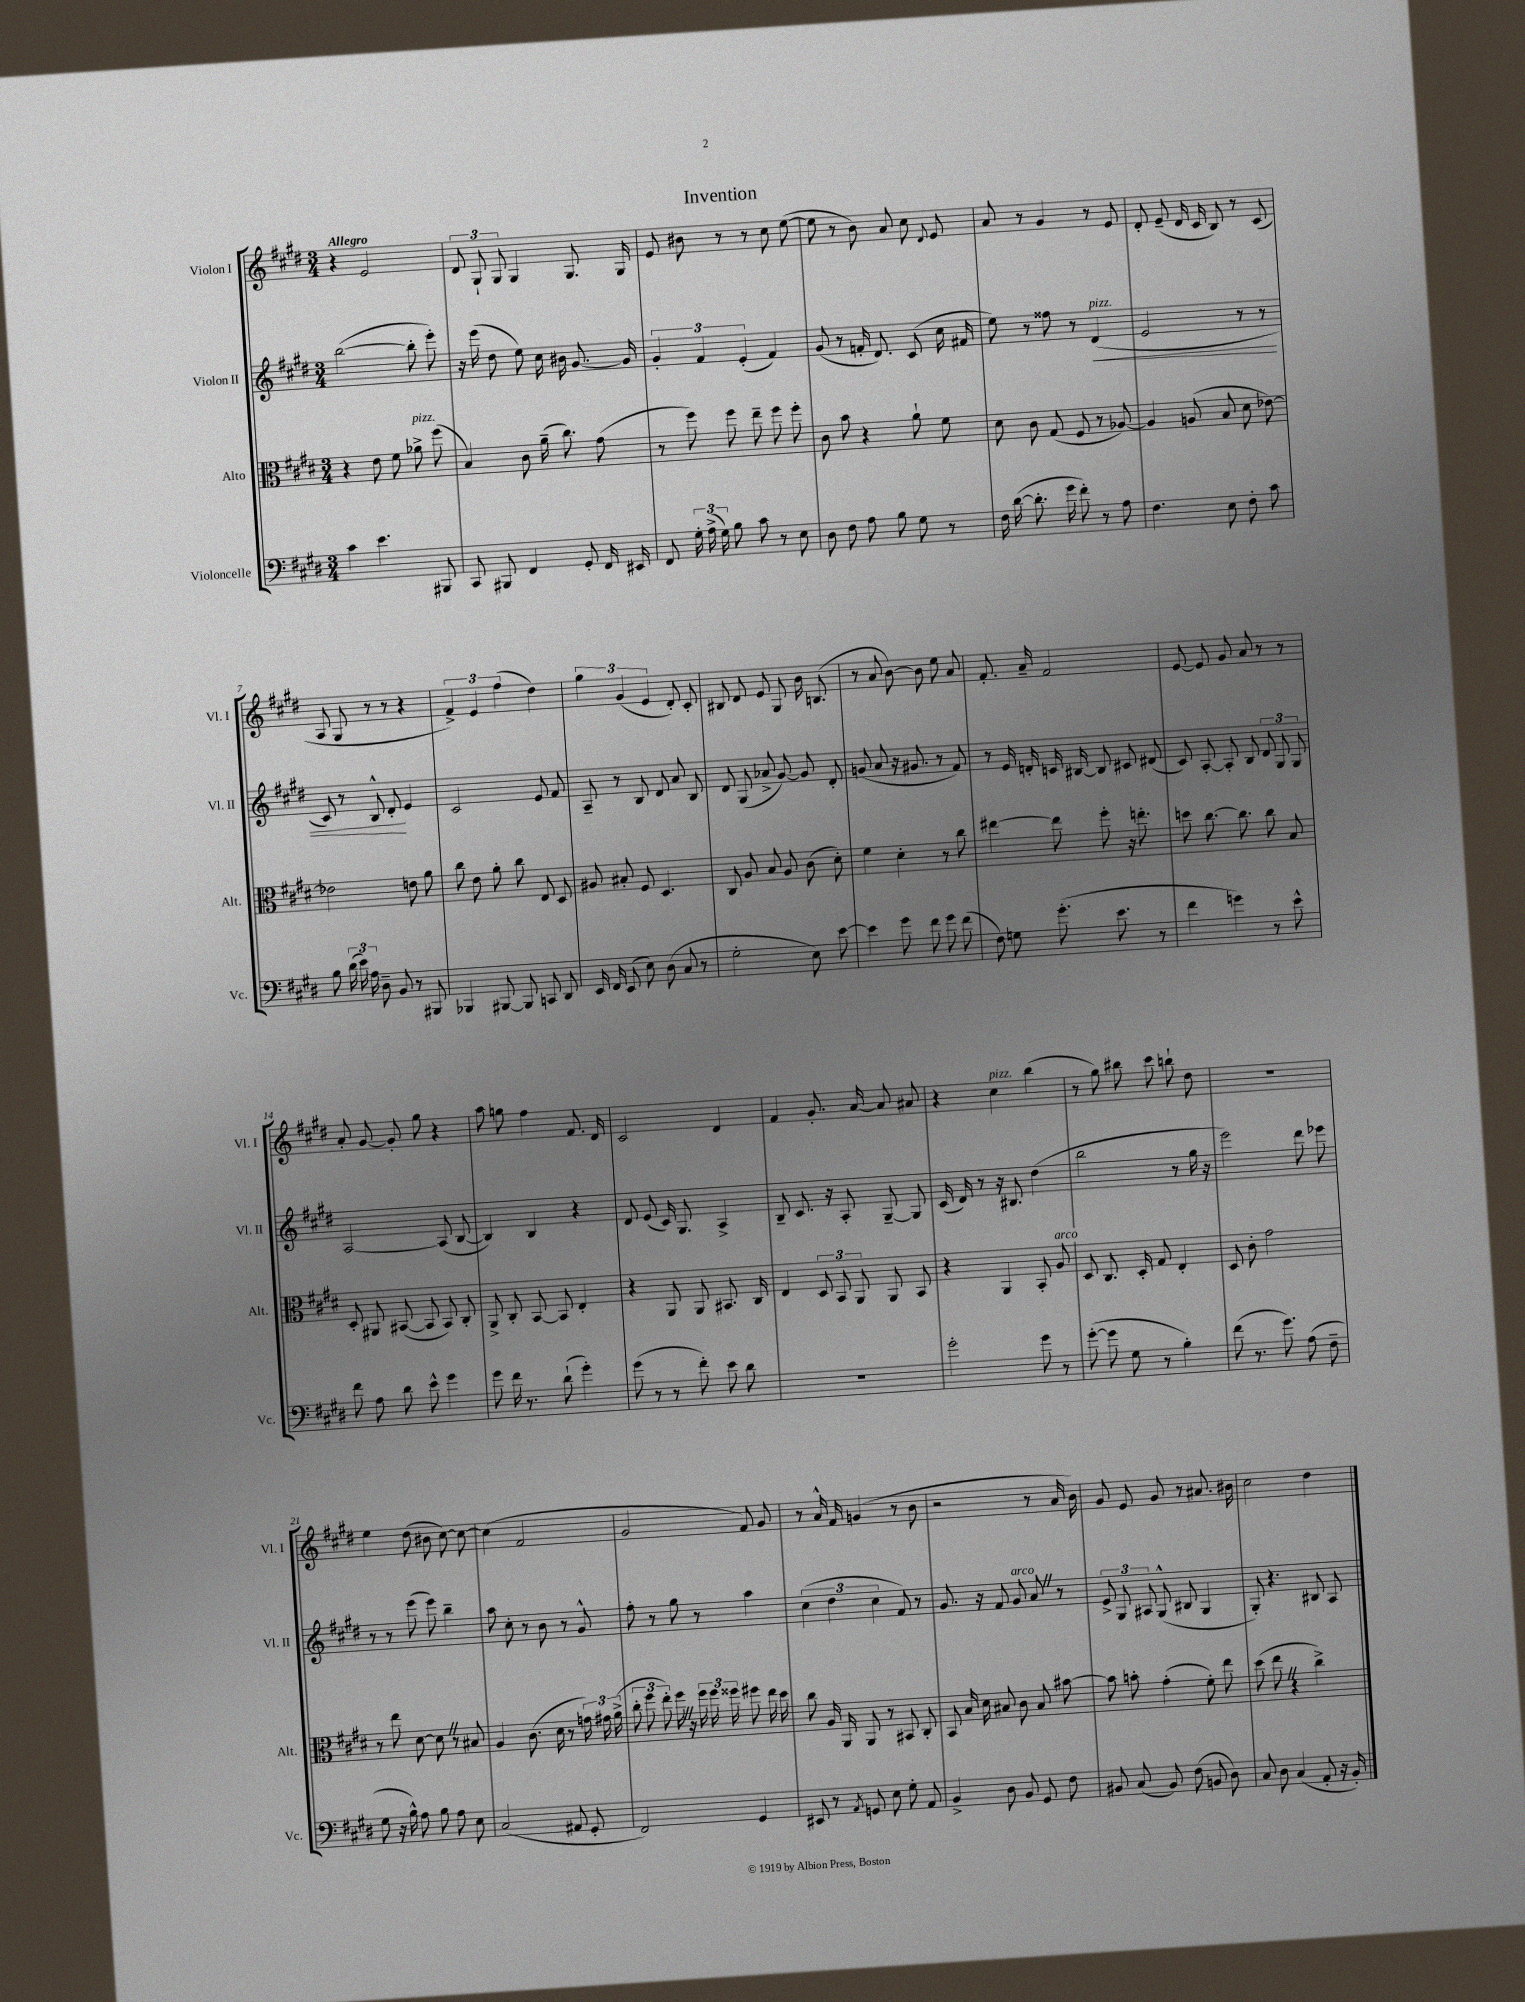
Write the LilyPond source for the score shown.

\header { title = "Invention" }
<<
\new StaffGroup <<
\new Staff = "s0" \with { instrumentName = "Violon I" shortInstrumentName = "Vl. I" } {
    \clef treble \key e \major \numericTimeSignature \time 3/4 \tempo "Allegro"
    \autoBeamOff r4 e'2 |
    \tuplet 3/2 { dis'8 gis8-! gis8 } gis4 gis8. gis16 |
    e'8 bis'8 r8 r8 cis''8 e''8~( |
    e''8 r8 b'8) a'8 cis''8 \appoggiatura { dis'8 } e'8 |
    a'8 r8 gis'4 r8 e'8 |
    dis'8-. e'8--( dis'16 cis'16 b8) r8 cis'8( |
    a8 gis8 r8 r8 r4 |
    \tuplet 3/2 { fis'4->) e'4 fis''4( } dis''4) |
    \tuplet 3/2 { gis''4 gis'4( e'4 } dis'8-.) cis'8-. |
    bis8 dis'8 e'8 gis8 b'16 b8.( |
    r8 a'8 b'8~) b'8 e''8 a'8 |
    fis'8.-. a'16-- fis'2 |
    e'8~ e'8 gis'8 a'8 r8 r8 |
    a'8-. gis'8~ gis'8-. gis''8 r4 |
    a''8 g''8 fis''4 fis'8. dis'16 |
    cis'2 dis'4 |
    fis'4 gis'8.-. a'16~ a'8 ais'8 |
    r4 cis''4^\markup { \italic "pizz." } b''4( |
    r8 gis''8) bis''8 cis'''8 b''8-! dis''8 |
    R2. |
    e''4 dis''8( bis'8 cis''8~) cis''8~ |
    cis''4( fis'2 |
    gis'2 fis'8) gis'8 |
    r8 a'16-^ fis'16 g'4( r8 b'8 |
    r2 r8 a'16 b'16) |
    gis'8 e'8 gis'8 r8 ais'8. bis'16 |
    cis''2 dis''4 \bar "|." |
}
\new Staff = "s1" \with { instrumentName = "Violon II" shortInstrumentName = "Vl. II" } {
    \clef treble \key e \major \numericTimeSignature \time 3/4
    \autoBeamOff b''2~( b''8-. e'''8-.) |
    r16 e'''16( dis''8 e''8) cis''16 bis'16 gis'8.~ gis'16 |
    \tuplet 3/2 { gis'4-. fis'4 e'4-.( } fis'4) |
    gis'8( r8 f'16-. dis'8.) cis'8( cis''16 fis'16 |
    e''8) r8 fisis''8 r8 dis'4\<^\markup { \italic "pizz." }( |
    e'2 r8 r8 |
    cis'8) r8 b8-^ dis'8-.\! e'4 |
    cis'2 e'8 fis'8 |
    a8-- r8 b8 dis'8 a'8 b8 |
    dis'8 gis8( aes'8-> gis'8~) gis'8 dis'8-. |
    g'8( a'8 r16 gis'8. r8 fis'8) |
    r8 e'16 d'16-. c'16 bis16~ bis8 cis'8 dis'8( |
    cis'8) a8~-. a8-. b8 \tuplet 3/2 { dis'8 gis8 gis8 } |
    a2~ a8( b8~ |
    b4) b4 r4 |
    dis'8 e'8( cis'16) gis8. a4-> |
    b8-- cis'8. r16 a8-. gis8~-- gis8 |
    cis'16( dis'16) r8 r16 bis8. dis''4( |
    b''2 r8 gis''16 r16 |
    e'''2) dis'''8 ees'''8 |
    r8 r8 e'''8( e'''8) b''4-- |
    a''8 cis''8-. r8 b'8 r8 gis'8-^ |
    fis''8-. r8 gis''8 r8 a''4 |
    \tuplet 3/2 { cis''4( dis''4 cis''4 } fis'8) r8 |
    gis'8. r16 fis'8 gis'8^\markup { \italic "arco" } a'8 \once \override BreathingSign.text = \markup { \musicglyph "scripts.caesura.straight" } \breathe r8 |
    \tuplet 3/2 { e'8-> gis8 ais8 } gis8-^( bis8 gis4 |
    gis8-.) r4. bis8 a8 \bar "|." |
}
\new Staff = "s2" \with { instrumentName = "Alto" shortInstrumentName = "Alt." } {
    \clef alto \key e \major \numericTimeSignature \time 3/4
    \autoBeamOff r4 e'8 fis'8 aes'8->^\markup { \italic "pizz." } fis''8( |
    b4) cis'8 a'16--( cis''8.) gis'8( |
    r8 fis''8) fis''8 e''8-- fis''8 fis''8-. |
    cis'8 b'8 r4 a'8-! fis'8 |
    dis'8 cis'8 gis8( fis8 r8 aes8~) |
    aes4 a8( b8 dis'8 ees'8~) |
    ees'2 e'8 a'8 |
    cis''8 e'8 a'8-. cis''8 e8 dis8 |
    ais8 bis8-. fis8 dis4. |
    cis8 a8 b8 a8 cis'8( dis'8-.) |
    fis'4 dis'4-. r8 cis''8 |
    eis''4~ eis''8 fis''8-. r16 e''8.-. |
    d''8 cis''8.~ cis''8. cis''8 b8 |
    dis8-. ais,8 bis,8~( bis,8 bis,8) cis8-. |
    a,8-> cis8-. b,8~ b,8 e4-. |
    r4 a,8 a,8 bis,8. cis16 |
    e4 \tuplet 3/2 { dis8 b,8 a,8 } a,8 b,8 |
    r4 a,4 b,8-. a8^\markup { \italic "arco" } |
    dis8 cis8. dis16-. gis8 e4-. |
    dis8 cis'8-. gis'2 |
    r8 e''8 dis'8~ dis'8 \once \override BreathingSign.text = \markup { \musicglyph "scripts.caesura.straight" } \breathe r8 bis8 |
    a4 cis'8.( dis'16 r8 \tuplet 3/2 { g'16) gis'16 a'16->( } |
    \tuplet 3/2 { cis''8-. fis''8 e''8-.) } fis''16 \once \override BreathingSign.text = \markup { \musicglyph "scripts.caesura.straight" } \breathe r16 \tuplet 3/2 { fis''16 fis''16 fisis''16 } fis''8 e''16 dis''16 |
    cis''8 a16 a,16 a,8 r8 bis,8 cis8-. |
    b,8 b16 dis'16 bis8 cis'8 bis8 bis'8~ |
    bis'8 b'8-. gis'4-.( fis'8-.) e''8 |
    dis''8( e''8 \once \override BreathingSign.text = \markup { \musicglyph "scripts.caesura.straight" } \breathe r4 cis''4->) \bar "|." |
}
\new Staff = "s3" \with { instrumentName = "Violoncelle" shortInstrumentName = "Vc." } {
    \clef bass \key e \major \numericTimeSignature \time 3/4
    \autoBeamOff cis'4 e'4. bis,,8 |
    cis,8 bis,,8 fis,4 gis,8-. fis,16 eis,16 |
    fis,8 \tuplet 3/2 { gis16-. a16->( gis16) } b8 cis'8 r8 e8 |
    dis8 fis8 a8 b8 gis8 r8 |
    fis16 dis'16~( dis'8.-. gis'16 fis'8-.) r8 a8 |
    fis4. e8 fis8-. cis'8 |
    b8 \tuplet 3/2 { dis'16( e'16) a16 } dis8-- b,8 r8 bis,,8 |
    bes,,4 bis,,8~ bis,,8 c,8 dis,8 |
    e,16 fis,16 e,8( e8) dis8( cis8 r8 |
    gis2-. e8) e'8~ |
    e'4 gis'8 fis'8 gis'8 fis'8( |
    fis8) g8 gis'8.-.( e'8. r8 |
    fis'4 g'4) r8 e'8-^ |
    fis'8 a8 dis'8 e'8-^ gis'4 |
    gis'8 fis'16 r8. dis'8-!( gis'4-.) |
    gis'8( r8 r8 fis'8-.) e'8 dis'8 |
    R2. |
    gis'2-. gis'8 r8 |
    gis'8~-.( gis'8 gis8 r8 b4-.) |
    fis'8( r8. gis'8.) a8( fis8-- |
    gis8 r16 b16-^) a8 b8 a8 e8 |
    cis2( ais,8 gis,8-. |
    fis,2) gis,4 |
    eis,8 r8 \acciaccatura { a,8 } g,8 e8 gis8-. a,8 |
    b,4-> dis8 b,8 gis,8 fis8 |
    bis,8 cis8( bis,8) fis8( b,8 dis8) |
    cis8 dis8 cis4( a,8-. r16 b,16-.) \bar "|." |
}
>>
>>
